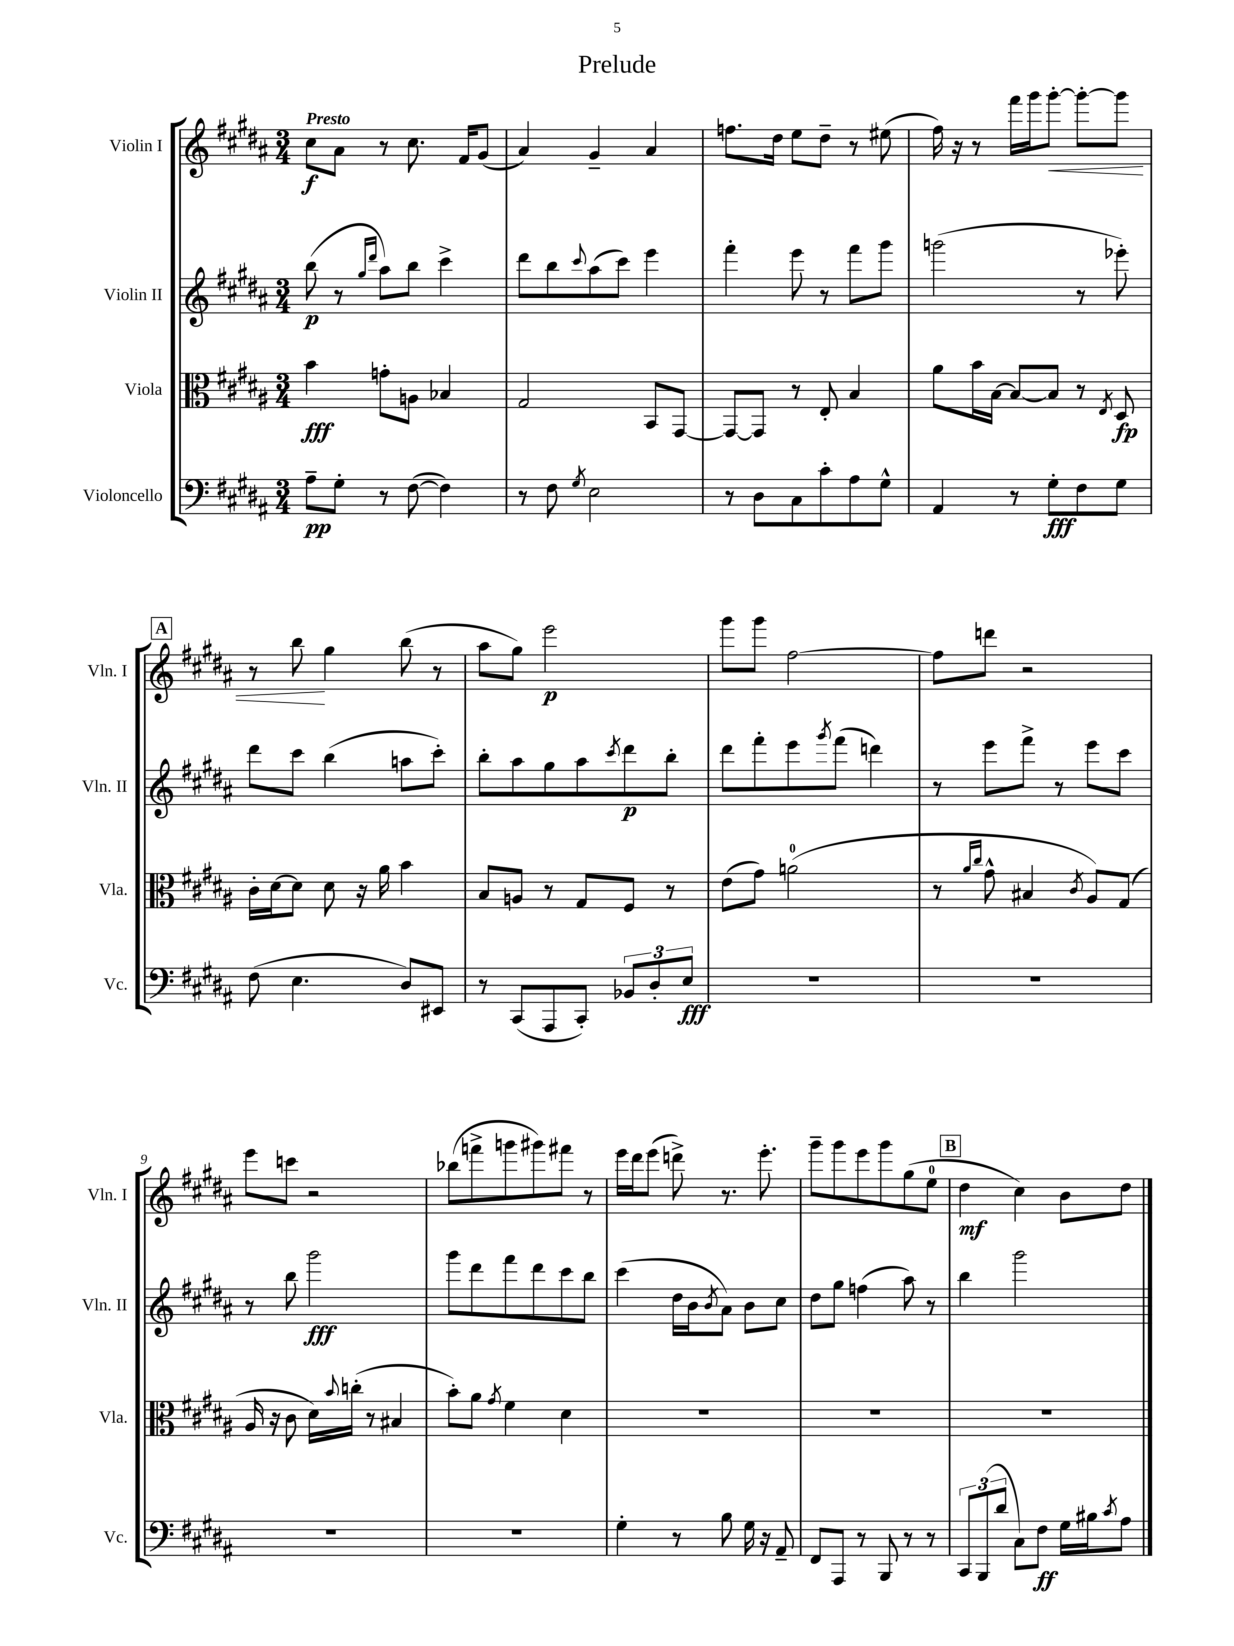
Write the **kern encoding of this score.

**kern	**dynam	**kern	**dynam	**kern	**dynam	**kern	**dynam
*part4	*part4	*part3	*part3	*part2	*part2	*part1	*part1
*staff4	*staff4	*staff3	*staff3	*staff2	*staff2	*staff1	*staff1
*I"Violoncello	*	*I"Viola	*	*I"Violin II	*	*I"Violin I	*
*I'Vc.	*	*I'Vla.	*	*I'Vln. II	*	*I'Vln. I	*
*clefF4	*	*clefC3	*	*clefG2	*	*clefG2	*
*k[f#c#g#d#a#]	*	*k[f#c#g#d#a#]	*	*k[f#c#g#d#a#]	*	*k[f#c#g#d#a#]	*
*M3/4	*	*M3/4	*	*M3/4	*	*M3/4	*
=1	=1	=1	=1	=1	=1	=1	=1
!	!	!	!	!	!	!LO:TX:a:B:t=Presto	!
8A#~\L	pp	4b\	fff	(8bb\	p	8cc#\L	f
8G#'\J	.	.	.	8r	.	8a#\J	.
.	.	.	.	16qqgg#/LL	.	.	.
.	.	.	.	16qqddd#/JJ	.	.	.
8r	.	8gn'\L	.	8aa#\L)	.	8r	.
([8F#\	.	8An\J	.	8bb\J	.	8.cc#\	.
4F#\])	.	4B-X/	.	4ccc#^\	.	.	.
.	.	.	.	.	.	16f#/KL	.
.	.	.	.	.	.	(8g#/J	.
=2	=2	=2	=2	=2	=2	=2	=2
8r	.	2G#/	.	8ddd#\L	.	4a#/)	.
8F#\	.	.	.	8bb\	.	.	.
8qG#/	.	.	.	8qqccc#/	.	.	.
2E\	.	.	.	(8aa#\	.	4g#~/	.
.	.	.	.	8ccc#\J)	.	.	.
.	.	8BB/L	.	4eee\	.	4a#/	.
.	.	[8GG#/J	.	.	.	.	.
=3	=3	=3	=3	=3	=3	=3	=3
8r	.	8GG#/L_	.	4fff#'\	.	8.ffn\L	.
8D#\L	.	8GG#/J]	.	.	.	.	.
.	.	.	.	.	.	16dd#\Jk	.
8C#\	.	8r	.	8eee\	.	8ee\L	.
8c#'\	.	8E'/	.	8r	.	8dd#~\J	.
8A#\	.	4B/	.	8fff#\L	.	8r	.
8G#^^\J	.	.	.	8ggg#\J	.	(8ee#X\	.
=4	=4	=4	=4	=4	=4	=4	=4
4AA#/	.	8a#\L	.	(2gggn\	.	16ff#\)	.
.	.	.	.	.	.	16r	.
.	.	16b\L	.	.	.	8r	.
.	.	[16B\JJ	.	.	.	.	.
8r	.	8B/L_	.	.	.	16fff#\LL	.
.	.	.	.	.	.	16ggg#\J	.
!	!	!	!	!	!	!	!LO:HP:b
8G#'\L	fff	8B/J]	.	.	.	[8ggg#'\J	<
8F#\	.	8r	.	8r	.	8ggg#'\L_	.
.	.	8qE/	.	.	.	.	.
8G#\J	.	8D#/	fp	8eee-X'\)	.	8ggg#\J]	.
!!LO:LB:g=z
!!LO:REH:place=s1:t=A
=5	=5	=5	=5	=5	=5	=5	=5
(8F#\	.	16c#'\LL	.	8ddd#\L	.	8r	.
.	.	[16d#\J	.	.	.	.	.
4.E\	.	8d#\J]	.	8ccc#\J	.	8bb\	.
.	.	8d#\	.	(4bb\	.	4gg#\	[
.	.	16r	.	.	.	.	.
.	.	16a#\	.	.	.	.	.
8D#/L)	.	4b\	.	8aan\L	.	(8bb\	.
8EE#X/J	.	.	.	8ccc#'\J)	.	8r	.
=6	=6	=6	=6	=6	=6	=6	=6
8r	.	8B/L	.	8bb'\L	.	8aa#\L	.
(8CC#/L	.	8An/J	.	8aa#\	.	8gg#\J)	.
8AAA#/	.	8r	.	8gg#\	.	2eee\	p
8CC#'/J)	.	8G#/L	.	8aa#\	.	.	.
.	.	.	.	8qccc#/	.	.	.
12BB-X/L	.	8F#/J	.	8ddd#\	p	.	.
12D#'/	.	.	.	.	.	.	.
.	.	8r	.	8bb'\J	.	.	.
12E/J	fff	.	.	.	.	.	.
=7	=7	=7	=7	=7	=7	=7	=7
2.r	.	(8e\L	.	8ddd#\L	.	8ggg#\L	.
.	.	8g#\J)	.	8fff#'\	.	8ggg#\J	.
.	.	(2an\	.	8eee\	.	[2ff#\	.
.	.	.	.	8qggg#/	.	.	.
.	.	.	.	(8fff#\J	.	.	.
.	.	.	.	4dddn\)	.	.	.
=8	=8	=8	=8	=8	=8	=8	=8
2.r	.	8r	.	8r	.	8ff#\L]	.
.	.	16qqa#/LL	.	.	.	.	.
.	.	16qqcc#/JJ	.	.	.	.	.
.	.	8g#^^\	.	8eee\L	.	8dddn\J	.
.	.	4B#X/	.	8fff#^\J	.	2r	.
.	.	.	.	8r	.	.	.
.	.	8qc#/	.	.	.	.	.
.	.	8A#/L)	.	8eee\L	.	.	.
.	.	(8G#/J	.	8ccc#\J	.	.	.
!!LO:LB:g=z
=9	=9	=9	=9	=9	=9	=9	=9
2.r	.	16A#/	.	8r	.	8eee\L	.
.	.	16r	.	.	.	.	.
.	.	8c#\	.	8bb\	.	8cccn\J	.
.	.	16d#\LL)	.	2ggg#\	fff	2r	.
.	.	8qqb/	.	.	.	.	.
.	.	(16ccn'\JJ	.	.	.	.	.
.	.	8r	.	.	.	.	.
.	.	4B#X/	.	.	.	.	.
=10	=10	=10	=10	=10	=10	=10	=10
2.r	.	8b'\L)	.	8ggg#\L	.	(8bb-X\L	.
.	.	8a#\J	.	8ddd#\	.	8fffn^\	.
.	.	8qg#/	.	.	.	.	.
.	.	4f#\	.	8fff#\	.	8gggn\	.
.	.	.	.	8ddd#\	.	8ggg#X\)	.
.	.	4d#\	.	8ccc#\	.	8fff#X\J	.
.	.	.	.	8bb\J	.	8r	.
=11	=11	=11	=11	=11	=11	=11	=11
4G#'\	.	2.r	.	(4ccc#\	.	16eee\LL	.
.	.	.	.	.	.	16ddd#\J	.
.	.	.	.	.	.	(8eee\J	.
8r	.	.	.	16dd#\LL	.	8dddn^\)	.
.	.	.	.	16b\J	.	.	.
.	.	.	.	8qb/	.	.	.
8B\	.	.	.	8a#\J)	.	8.r	.
16G#\	.	.	.	8b\L	.	.	.
16r	.	.	.	.	.	8.eee'\	.
8AA#~/	.	.	.	8cc#\J	.	.	.
=12	=12	=12	=12	=12	=12	=12	=12
8FF#/L	.	2.r	.	8dd#\L	.	8ggg#~\L	.
8AAA#/J	.	.	.	8gg#\J	.	8ggg#\	.
8r	.	.	.	(4ffn\	.	8eee\	.
8BBB/	.	.	.	.	.	8ggg#\	.
8r	.	.	.	8aa#\)	.	(8gg#\	.
8r	.	.	.	8r	.	8ee\J	.
!!LO:REH:place=s1:t=B
=13	=13	=13	=13	=13	=13	=13	=13
12CC#/L	.	2.r	.	4bb\	.	4dd#\	mf
(12BBB/	.	.	.	.	.	.	.
12d#/J	.	.	.	.	.	.	.
8C#\L)	.	.	.	2ggg#\	.	4cc#\)	.
8F#\J	ff	.	.	.	.	.	.
16G#\LL	.	.	.	.	.	8b\L	.
16B#X\J	.	.	.	.	.	.	.
8qc#/	.	.	.	.	.	.	.
8A#\J	.	.	.	.	.	8dd#\J	.
==	==	==	==	==	==	==	==
*-	*-	*-	*-	*-	*-	*-	*-
